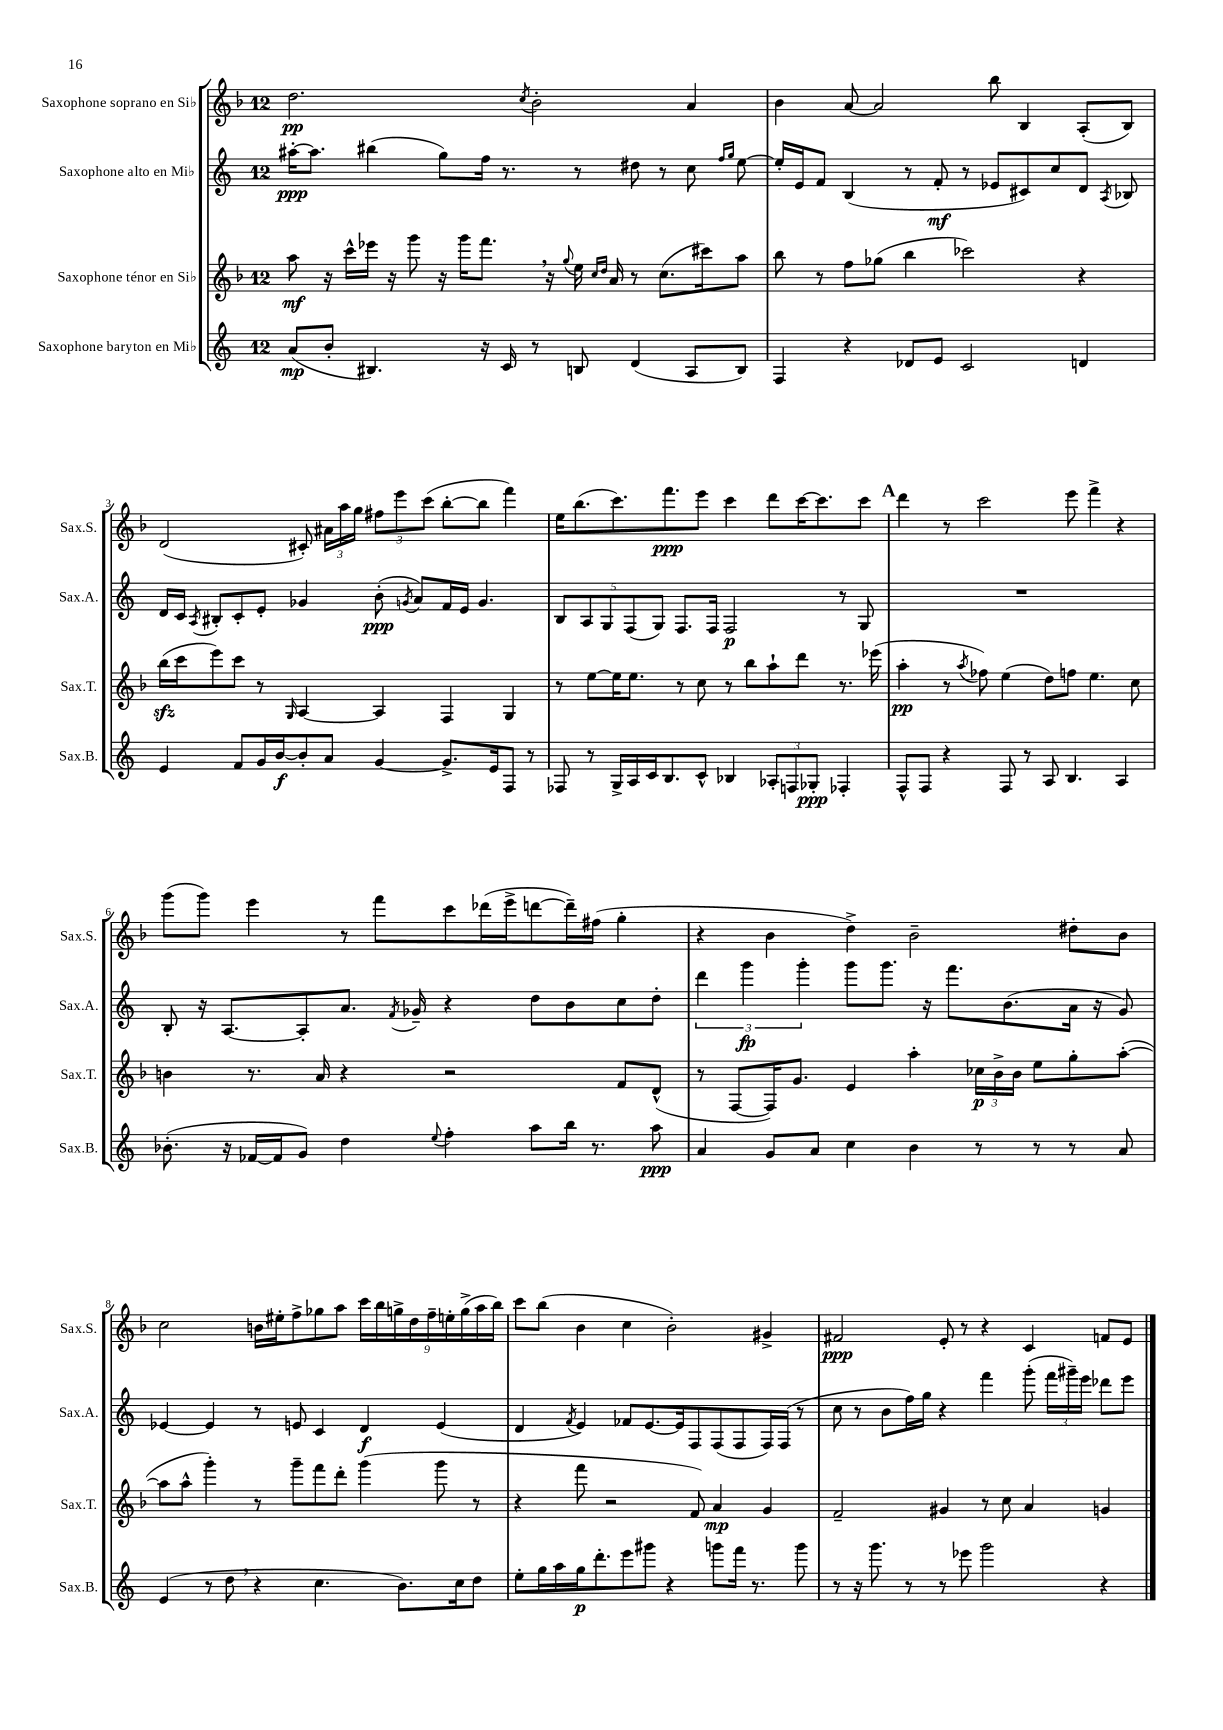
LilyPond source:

<<
\new StaffGroup <<
\new Staff = "s0" \with { instrumentName = "Saxophone soprano en Sib" shortInstrumentName = "Sax.S." } {
    \clef treble \key f \major \once \override Staff.TimeSignature.style = #'single-digit \time 12/8
    \autoBeamOff d''2.\pp \acciaccatura { c''8 } bes'2-. a'4 |
    bes'4 a'8~ a'2 bes''8 bes4 a8[-.( bes8]) |
    d'2( cis'8-.) \tuplet 3/2 { ais'16[ a''16 g''16] } \tuplet 3/2 { fis''8[ e'''8 c'''8]( } bes''8[~-. bes''8] f'''4) |
    e''16[ bes''8.( c'''8.) f'''8.\ppp e'''8] c'''4 d'''8[ c'''16~ c'''8. c'''8] |
    \mark \markup { \bold "A" } d'''4 r8 c'''2 e'''8 f'''4-> r4 |
    g'''8[( g'''8]) e'''4 r8 f'''8[ c'''8 des'''16( e'''16-> d'''8~ d'''16--) fis''16]( g''4-. |
    r4 bes'4 d''4->) bes'2-- dis''8[-. bes'8] |
    c''2 b'16[ eis''16-. f''8-> ges''8 a''8] \tuplet 9/8 { c'''16[ bes''16 g''16-> d''16 f''16-- e''16-. g''16->( a''16 bes''16]) } |
    c'''8[ bes''8]( bes'4 c''4 bes'2-.) gis'4-> |
    fis'2\ppp e'8-. r8 r4 c'4 f'8[ e'8] \bar "|." |
}
\new Staff = "s1" \with { instrumentName = "Saxophone alto en Mib" shortInstrumentName = "Sax.A." } {
    \clef treble \key c \major \once \override Staff.TimeSignature.style = #'single-digit \time 12/8
    \autoBeamOff ais''16[~-.\ppp ais''8.] bis''4( g''8[) f''16] r8. r8 dis''8 r8 c''8 \grace { f''16[ g''16] } e''8~ |
    e''16[-. e'16 f'8] b4( r8 f'8-.\mf r8 ees'8[ cis'8) c''8 d'8] \acciaccatura { a8 } bes8 |
    d'16[ c'16] \acciaccatura { a8 } bis8[-. c'8-. e'8]-. ges'4 b'8-.\ppp( \acciaccatura { g'8 } a'8[) f'16 e'16] g'4. |
    \tuplet 5/4 { b8[ a8 g8 f8( g8]) } f8.[ f16] f2\p r8 g8 |
    \mark \markup { \bold "A" } R1. |
    b8-. r16 a8.[~ a8-. a'8.] \acciaccatura { f'8 } ges'16-- r4 d''8[ b'8 c''8 d''8]-. |
    \tuplet 3/2 { d'''4 g'''4\fp g'''4-. } g'''8[ g'''8.] r16 f'''8.[ b'8.( a'16] r16 g'8) |
    ees'4~ ees'4 r8 e'8 c'4 d'4\f e'4( |
    d'4 \acciaccatura { f'8 } e'4) fes'8[ e'8.~ e'16 f8 f8( f8 f16) f16]( r8 |
    c''8 r8 b'8[ f''16) g''16] r4 f'''4 g'''8-.( \tuplet 3/2 { f'''16[ gis'''16--) e'''16] } des'''8[ e'''8] \bar "|." |
}
\new Staff = "s2" \with { instrumentName = "Saxophone ténor en Sib" shortInstrumentName = "Sax.T." } {
    \clef treble \key f \major \once \override Staff.TimeSignature.style = #'single-digit \time 12/8
    \autoBeamOff a''8\mf r16 c'''16[-^ ees'''16] r16 g'''8 r16 g'''16[ f'''8.] \breathe r16 \appoggiatura { g''8 } e''16 \grace { c''16[ d''16] } a'16 r8 c''8.[( cis'''16) a''8] |
    bes''8 r8 f''8[ ges''8]( bes''4 ces'''2) r4 |
    bes''16[\sfz( c'''16 e'''8) c'''8] r8 \grace { g16 } a4~ a4 f4 g4 |
    r8 e''8[~ e''16 e''8.] r8 c''8 r8 bes''8[ a''8-! d'''8] r8. ees'''16( |
    \mark \markup { \bold "A" } a''4-.\pp r8 \acciaccatura { a''8 } fes''8) e''4( d''8[) f''8] e''4. c''8 |
    b'4 r8. a'16 r4 r2 f'8[ d'8]-^( |
    r8 f8[~ f16) g'8.] e'4 a''4-. \tuplet 3/2 { ces''16[\p bes'16-> bes'16] } e''8[ g''8-. a''8]~-.( |
    a''8[ a''8]-^ g'''4-.) r8 g'''8[-- f'''8 d'''8]-. g'''4( g'''8 r8 |
    r4 f'''8 r2 f'8) a'4\mp g'4 |
    f'2-- gis'4 r8 c''8 a'4 g'4 \bar "|." |
}
\new Staff = "s3" \with { instrumentName = "Saxophone baryton en Mib" shortInstrumentName = "Sax.B." } {
    \clef treble \key c \major \once \override Staff.TimeSignature.style = #'single-digit \time 12/8
    \autoBeamOff a'8[\mp( b'8]-. bis4.) r16 c'16 r8 b8 d'4( a8[ b8]) |
    f4 r4 des'8[ e'8] c'2 d'4 |
    e'4 f'8[ g'16 b'16~\f b'8-. a'8] g'4~ g'8.[-> e'16 f8] r8 |
    fes8 r8 g16[-> a16 c'16 b8. c'8]-^ bes4 \tuplet 3/2 { aes8[-. f8 ges8]-.\ppp } fes4-. |
    \mark \markup { \bold "A" } f8[-^ f8] r4 f8 r8 a8 b4. a4 |
    bes'8.-.( r16 fes'16[~ fes'16 g'8]) d''4 \appoggiatura { e''8 } f''4-. a''8[ b''16] r8. a''8\ppp |
    a'4 g'8[ a'8] c''4 b'4 r8 r8 r8 a'8 |
    e'4( r8 d''8 \breathe r4 c''4. b'8.[) c''16 d''8] |
    e''8[-. g''16 a''16 g''16\p d'''8.-. e'''8 gis'''8] r4 g'''8[ f'''16] r8. g'''8 |
    r8 r16 g'''8. r8 r8 ees'''8 g'''2 r4 \bar "|." |
}
>>
>>
